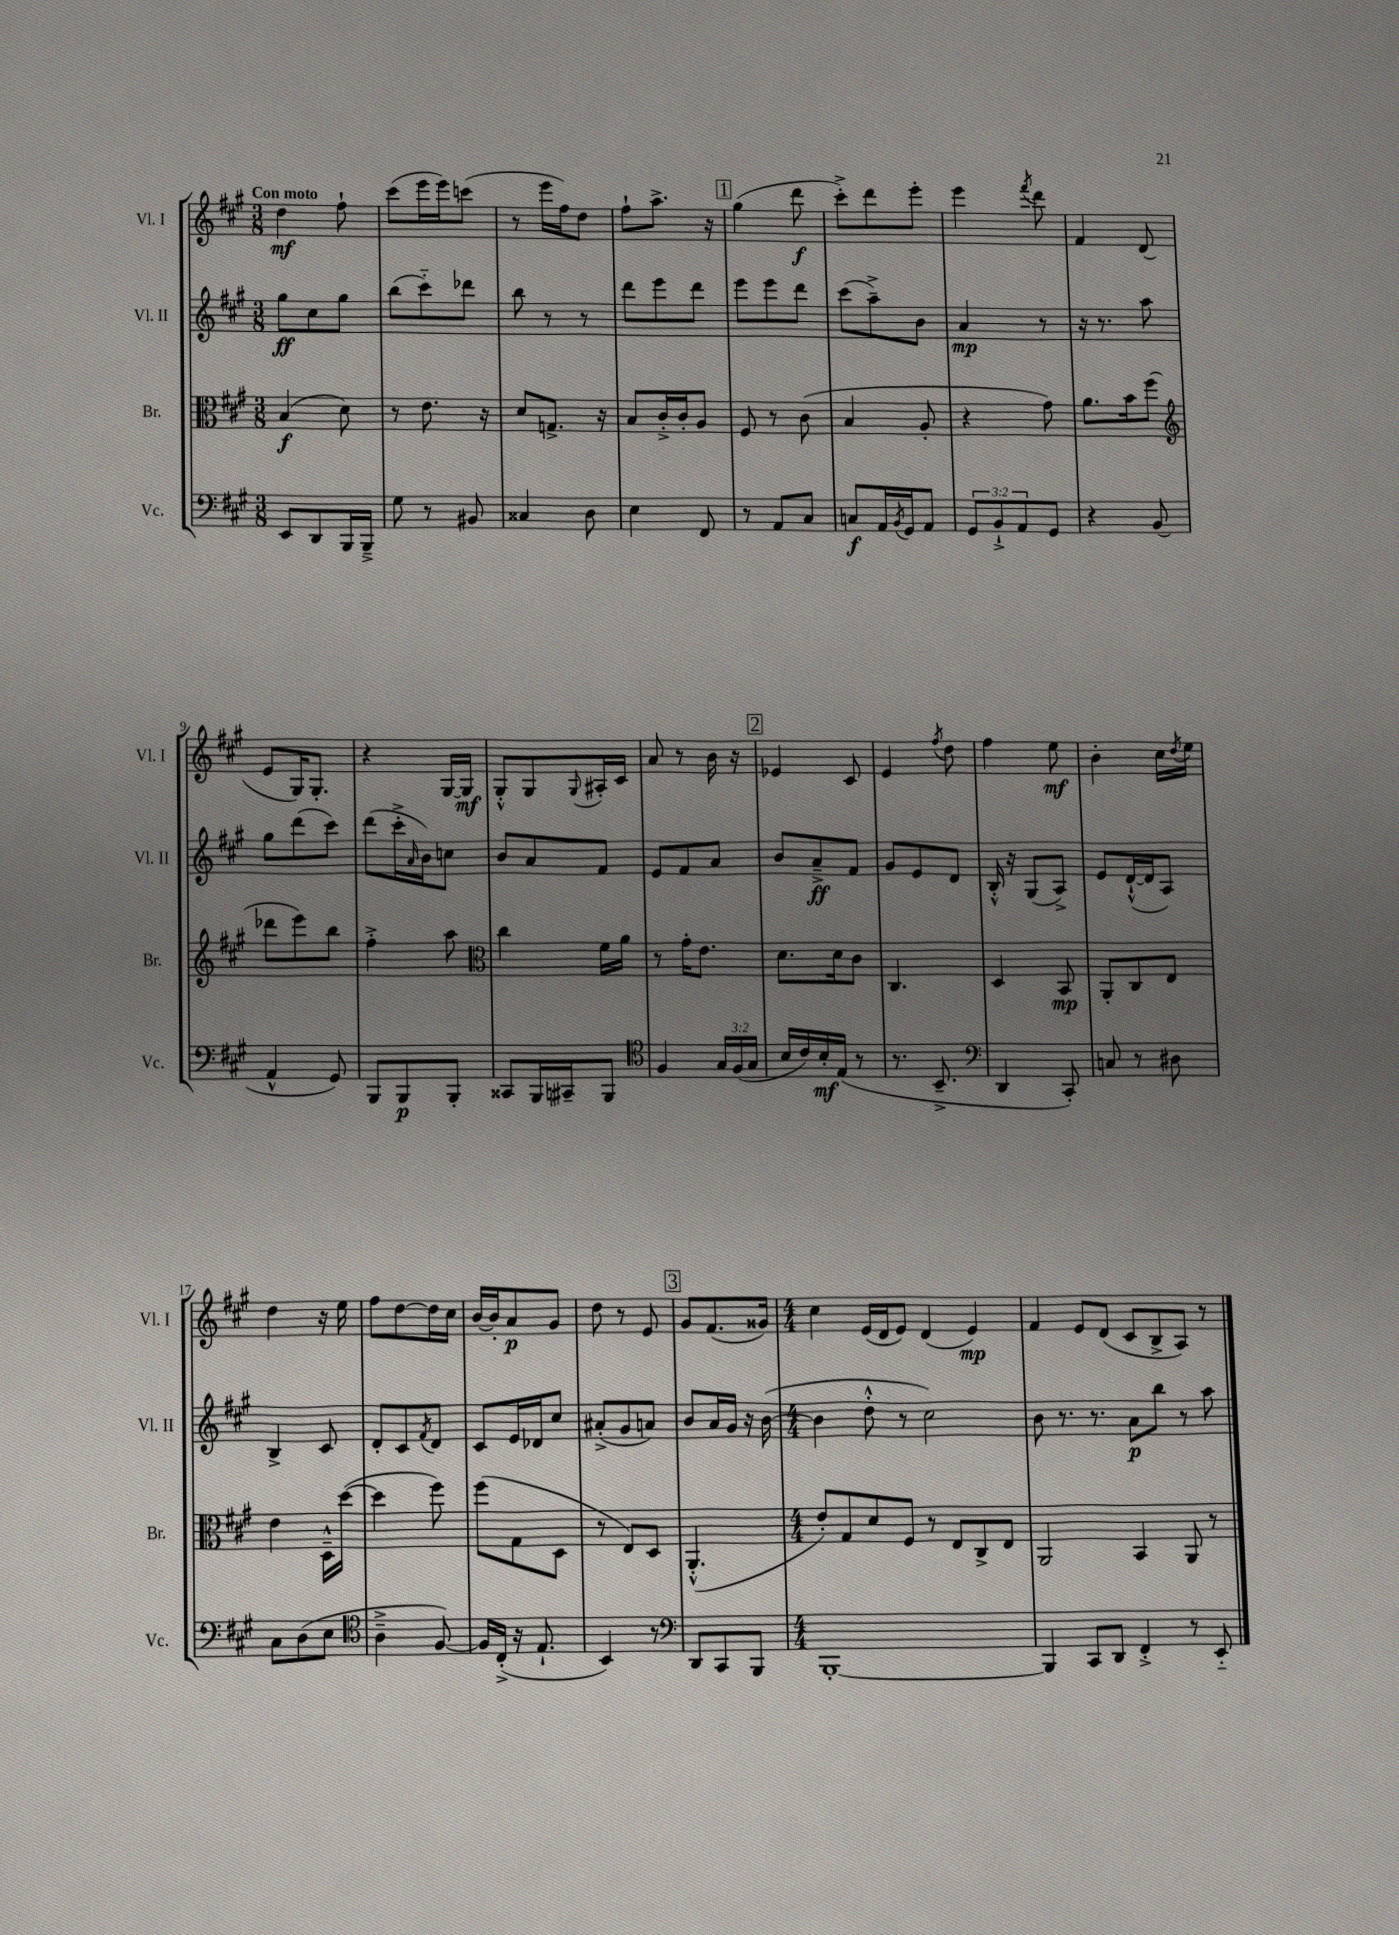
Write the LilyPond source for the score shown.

<<
\new StaffGroup <<
\new Staff = "s0" \with { instrumentName = "Vl. I" shortInstrumentName = "Vl. I" } {
    \clef treble \key a \major \numericTimeSignature \time 3/8 \tempo "Con moto"
    d''4\mf fis''8-! |
    cis'''8( e'''16 e'''16) c'''8( |
    r8 e'''16 fis''16) d''8 |
    fis''8-! a''8.-> r16 |
    \mark \markup { \box "1" } gis''4( d'''8\f |
    cis'''8-.->) d'''8 e'''8-. |
    e'''4 \acciaccatura { fis'''8 } d'''8 |
    fis'4 d'8( |
    e'8 gis16) gis8.-. |
    r4 gis16~ gis16\mf |
    gis8-.-^ gis8 \appoggiatura { gis8 } ais16-. cis'16 |
    a'8 r8 b'16 r16 |
    \mark \markup { \box "2" } ees'4 cis'8 |
    e'4 \acciaccatura { fis''8 } d''8 |
    fis''4 e''8\mf |
    b'4-. cis''16 \acciaccatura { d''8 } e''16 |
    d''4 r16 e''16 |
    fis''8 d''8~ d''16 cis''16 |
    b'16~ b'16-. a'8\p gis'8 |
    d''8 r8 e'8 |
    \mark \markup { \box "3" } gis'8 fis'8.( gisis'16) |
    \numericTimeSignature \time 4/4 cis''4 e'16( d'16 e'8) d'4( e'4\mp) |
    fis'4 e'8 d'8( cis'8 b8-> a8) r8 \bar "|." |
}
\new Staff = "s1" \with { instrumentName = "Vl. II" shortInstrumentName = "Vl. II" } {
    \clef treble \key a \major \numericTimeSignature \time 3/8
    gis''8\ff cis''8 gis''8 |
    b''8( cis'''8-_) des'''8 |
    b''8 r8 r8 |
    d'''8 e'''8 d'''8 |
    \mark \markup { \box "1" } e'''8 e'''8 d'''8 |
    cis'''8( a''8--->) b'8 |
    a'4\mp r8 |
    r16 r8. a''8 |
    gis''8 d'''8( cis'''8) |
    d'''8( cis'''16-.-> \grace { a'16 } b'16) c''8 |
    b'8 a'8 fis'8 |
    e'8 fis'8 a'8 |
    \mark \markup { \box "2" } b'8 a'8--->\ff fis'8 |
    gis'8 e'8 d'8 |
    b16-.-^ r16 gis8( a8->) |
    e'8 d'16~-!-^( d'16 a8) |
    b4-> cis'8 |
    d'8-. cis'8 \acciaccatura { fis'8 } d'8 |
    cis'8 e'16 des'16 cis''8 |
    ais'8-.->( gis'8 a'8) |
    \mark \markup { \box "3" } b'8 a'16 gis'16 r16 b'16~( |
    \numericTimeSignature \time 4/4 b'4 d''8-.-^ r8 cis''2) |
    b'8 r8. r8. a'8\p b''8 r8 a''8 \bar "|." |
}
\new Staff = "s2" \with { instrumentName = "Br." shortInstrumentName = "Br." } {
    \clef alto \key a \major \numericTimeSignature \time 3/8
    b4\f( d'8) |
    r8 e'8. r16 |
    d'8 g8.-> r16 |
    b8 cis'16-.-> cis'16-. a8 |
    \mark \markup { \box "1" } fis8 r8 cis'8( |
    b4 a8-. |
    r4 gis'8) |
    a'8. b'16 fis''8( |
    \clef treble des'''8 e'''8) b''8 |
    fis''4-.-> a''8 |
    \clef alto cis''4 fis'16 a'16 |
    r8 gis'16-. e'8. |
    \mark \markup { \box "2" } d'8. d'16 cis'8 |
    cis4. |
    d4 b,8\mp |
    a,8-. cis8 e8 |
    e'4 d16---^ d''16~( |
    d''4 fis''8) |
    fis''8( gis8 d8 |
    r8 e8) d8 |
    \mark \markup { \box "3" } a,4.-.-^( |
    \numericTimeSignature \time 4/4 e'8-.) gis8 d'8 fis8 r8 e8 cis8-> e8 |
    a,2 b,4 a,8 r8 \bar "|." |
}
\new Staff = "s3" \with { instrumentName = "Vc." shortInstrumentName = "Vc." } {
    \clef bass \key a \major \numericTimeSignature \time 3/8 \override Staff.TupletNumber.text = #tuplet-number::calc-fraction-text
    e,8 d,8 b,,16 b,,16---> |
    gis8 r8 bis,8 |
    cisis4 d8 |
    e4 fis,8 |
    \mark \markup { \box "1" } r8 a,8 cis8 |
    c8\f a,16 \acciaccatura { b,8 } gis,16 a,8 |
    \tuplet 3/2 { gis,8 b,8-!-> a,8 } gis,8 |
    r4 b,8( |
    a,4-^ gis,8) |
    b,,8 b,,8\p b,,8-. |
    cisis,8 b,,16 cis,16-- b,,8 |
    \clef tenor fis4 \tuplet 3/2 { gis16 fis16( gis16 } |
    \mark \markup { \box "2" } b16 cis'16) b16-.\mf e16( r8 |
    r8. b,8.---> |
    \clef bass d,4 cis,8-.) |
    c8 r8 dis8 |
    cis8 d8( e8 |
    \clef tenor a4---> fis8~) |
    fis16 cis16-.->( r16 e8.-! |
    b,4) r8 |
    \mark \markup { \box "3" } \clef bass d,8 cis,8 b,,8 |
    \numericTimeSignature \time 4/4 b,,1~-. |
    b,,4 cis,8 d,8 fis,4-.-> r8 e,8-_ \bar "|." |
}
>>
>>
